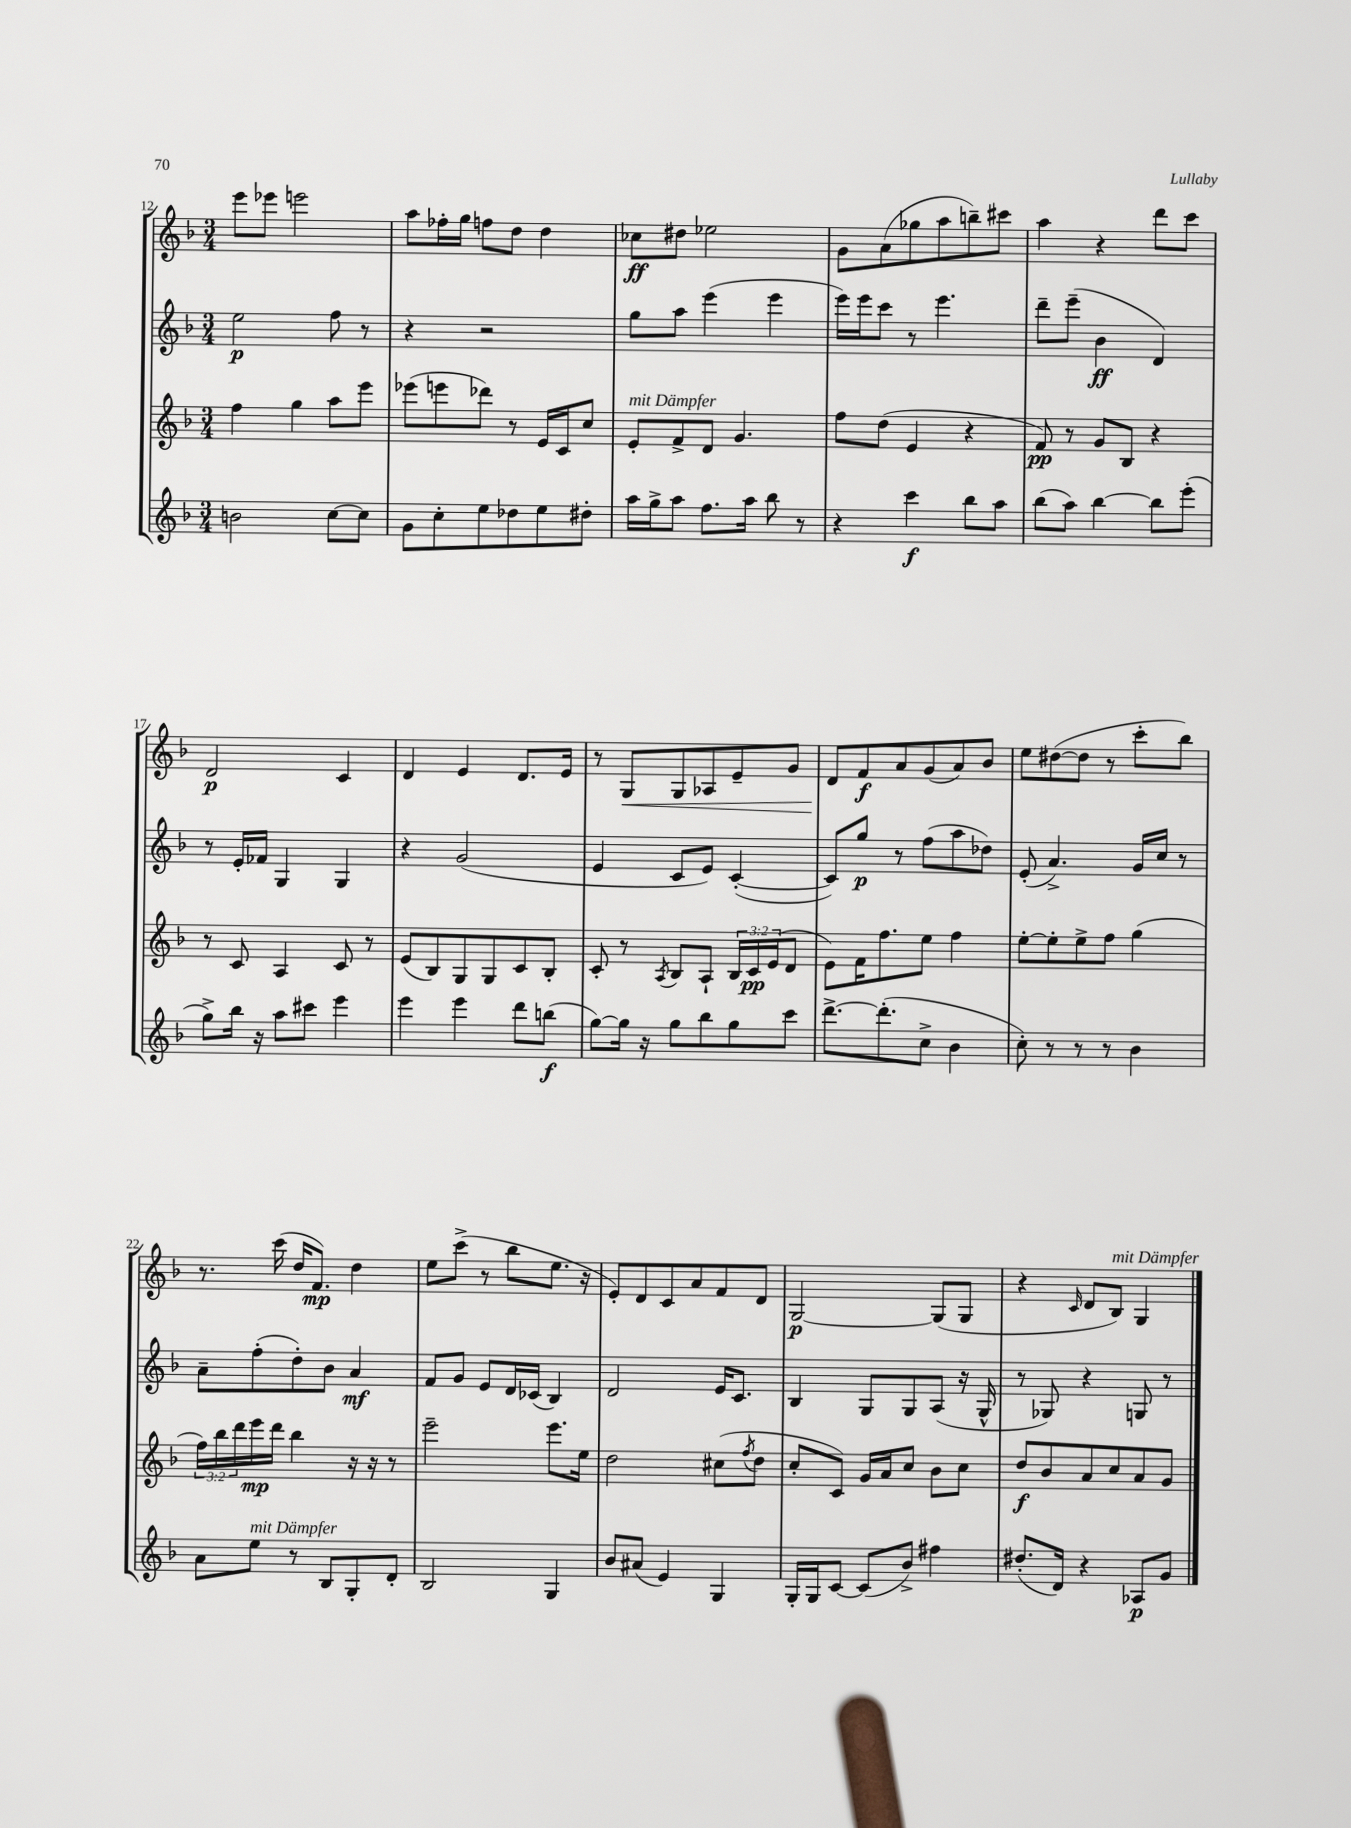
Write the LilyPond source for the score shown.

<<
\new StaffGroup <<
\new Staff = "s0" {
    \clef treble \key f \major \numericTimeSignature \time 3/4
    e'''8 ees'''8 e'''2 |
    a''8 fes''16-. g''16 f''8 d''8 d''4 |
    ces''8\ff dis''8 ees''2 |
    g'8 a'8( ges''8 a''8 b''8--) cis'''8 |
    a''4 r4 d'''8 c'''8 |
    d'2\p c'4 |
    d'4 e'4 d'8. e'16 |
    r8 g8\< g8 aes8 e'8-- g'8 |
    d'8\! f'8\f a'8 g'8( a'8) bes'8 |
    e''8 dis''8~( dis''8 r8 c'''8-. bes''8) |
    r8. c'''16( d''16 f'8.\mp) d''4 |
    e''8 c'''8->( r8 bes''8 e''8. r16 |
    e'8-.) d'8 c'8 a'8 f'8 d'8 |
    g2~\p g8( g8 |
    r4 \grace { c'16 } d'8 bes8^\markup { \italic "mit Dämpfer" }) g4 \bar "|." |
}
\new Staff = "s1" {
    \clef treble \key f \major \numericTimeSignature \time 3/4
    e''2\p f''8 r8 |
    r4 r2 |
    g''8 a''8 e'''4( e'''4 |
    e'''16) e'''16 c'''8 r8 e'''4. |
    d'''8-- e'''8--( bes'4\ff d'4) |
    r8 e'16-. fes'16 g4 g4 |
    r4 g'2( |
    e'4 c'8 e'8) c'4~-.( |
    c'8) g''8\p r8 f''8( a''8 des''8) |
    e'8-.( a'4.->) g'16 c''16 r8 |
    a'8-- f''8-.( d''8-.) bes'8 a'4\mf |
    f'8 g'8 e'8 d'16 ces'16( bes4) |
    d'2 e'16 c'8. |
    bes4 g8 g8 a8( r16 g16-^ |
    r8 ges8) r4 g8 r8 \bar "|." |
}
\new Staff = "s2" {
    \clef treble \key f \major \numericTimeSignature \time 3/4 \override Staff.TupletNumber.text = #tuplet-number::calc-fraction-text
    f''4 g''4 a''8 e'''8 |
    ees'''8( e'''8 des'''8) r8 e'16 c'16 c''8 |
    e'8-.^\markup { \italic "mit Dämpfer" } f'8-> d'8 g'4. |
    f''8 d''8( e'4 r4 |
    f'8\pp) r8 g'8 bes8 r4 |
    r8 c'8 a4 c'8 r8 |
    e'8( bes8) g8 g8 c'8 bes8-. |
    c'8-. r8 \acciaccatura { a8 } bes8 a8-! \tuplet 3/2 { bes16 c'16\pp e'16( } d'8 |
    e'8) f'16 f''8. e''8 f''4 |
    e''8~-. e''8-. e''8-> f''8 g''4( |
    \tuplet 3/2 { f''16) bes''16 d'''16 } e'''16\mp d'''16 bes''4 r16 r16 r8 |
    e'''2-- e'''8. e''16 |
    d''2 cis''8( \acciaccatura { f''8 } d''8 |
    c''8-. c'8) g'16 a'16 c''8 bes'8 c''8 |
    d''8\f bes'8 a'8 c''8 a'8 g'8 \bar "|." |
}
\new Staff = "s3" {
    \clef treble \key f \major \numericTimeSignature \time 3/4
    b'2 c''8~ c''8 |
    g'8 c''8-. e''8 des''8 e''8 dis''8-. |
    a''16 g''16-> a''8 f''8. a''16 bes''8 r8 |
    r4 c'''4\f bes''8 a''8 |
    bes''8( a''8) bes''4~ bes''8 e'''8-.( |
    g''8->) bes''16 r16 a''8 cis'''8 e'''4 |
    e'''4 e'''4 d'''8 b''8\f( |
    g''8~) g''16 r16 g''8 bes''8 g''8 c'''8 |
    d'''8.~-> d'''8.-.( c''8-> bes'4 |
    c''8-.) r8 r8 r8 bes'4 |
    a'8 e''8^\markup { \italic "mit Dämpfer" } r8 bes8 g8-. d'8-. |
    bes2 g4 |
    bes'8 ais'8( e'4) g4 |
    g16-. g16 c'8~ c'8( bes'8->) fis''4 |
    dis''8.-.( d'16) r4 aes8\p g'8 \bar "|." |
}
>>
>>
\layout { \context { \Score currentBarNumber = #12 } }
